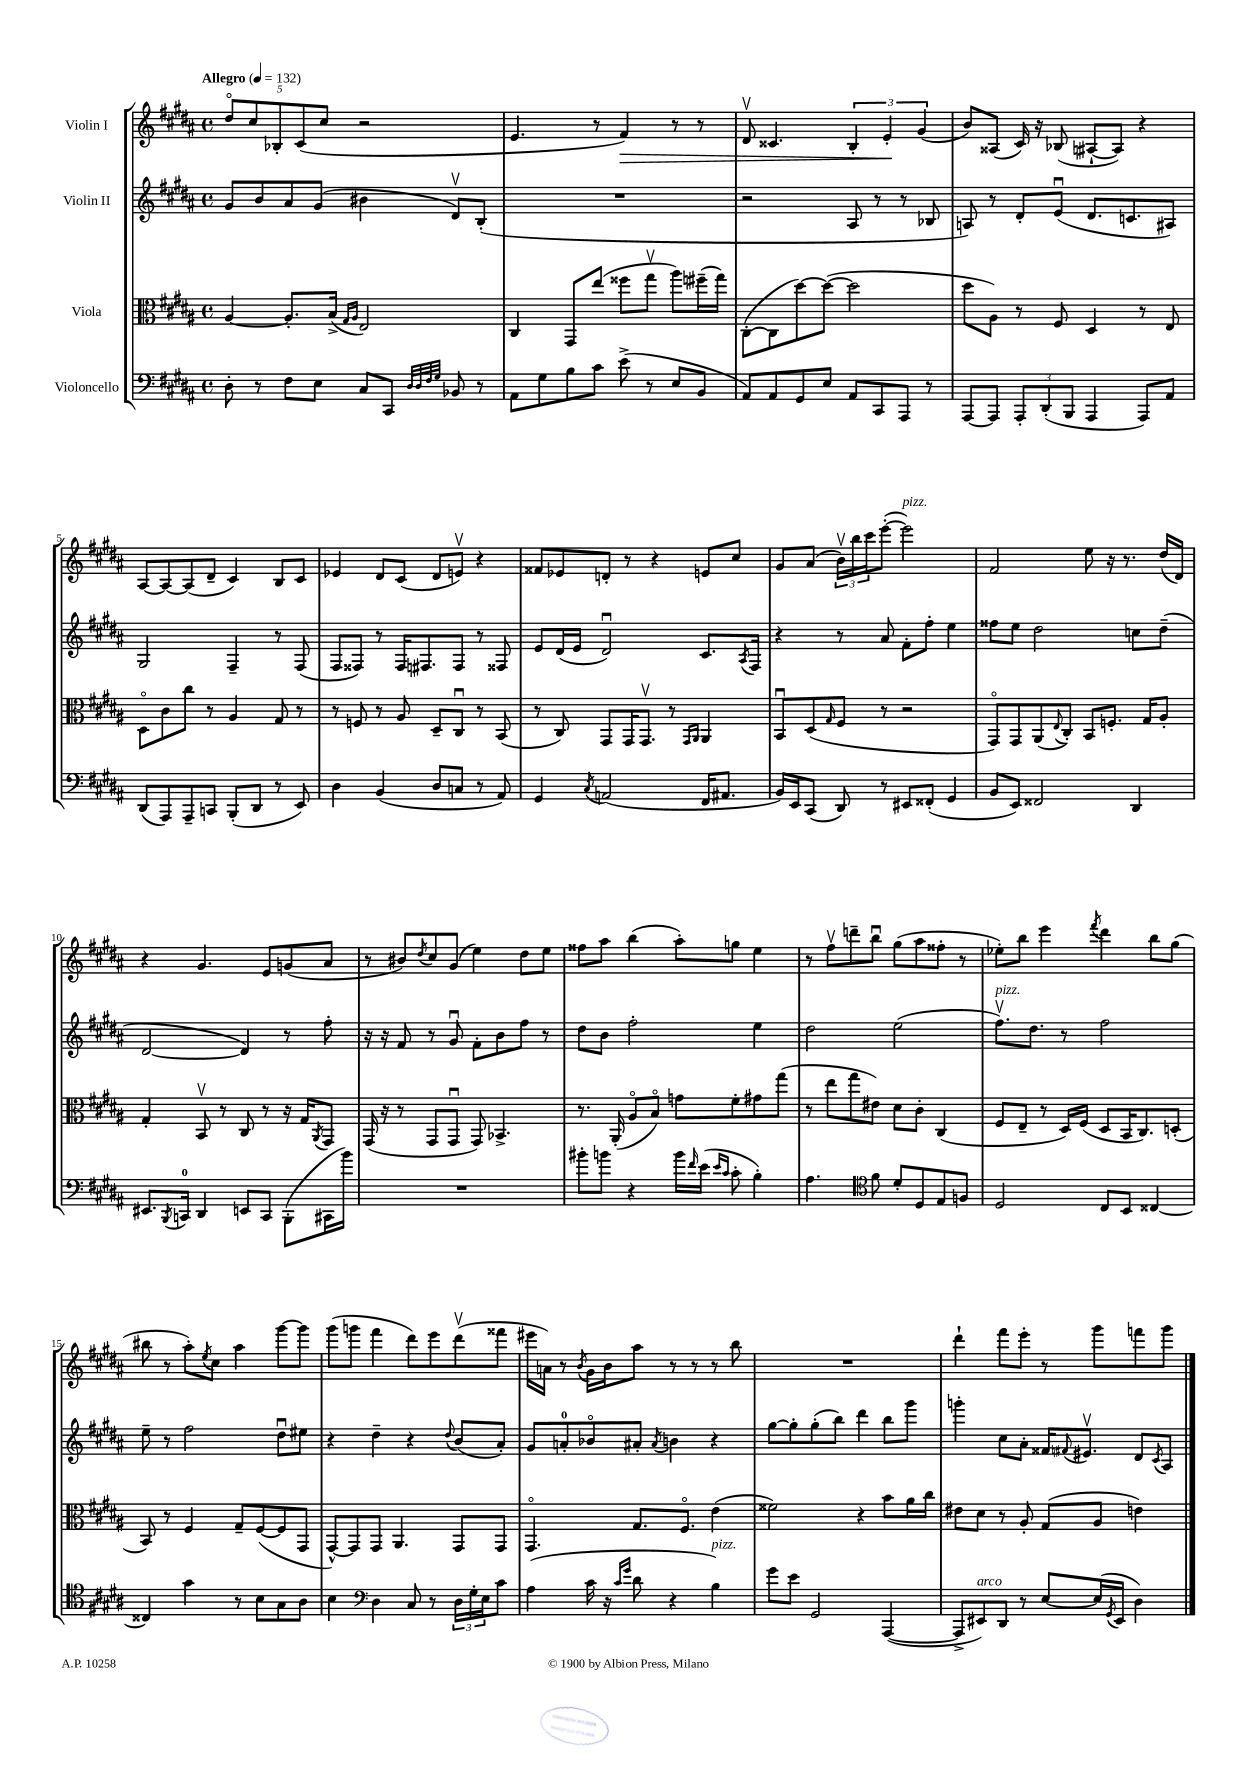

**kern	**kern	**kern	**kern
*staff4	*staff3	*staff2	*staff1
*clefF4	*clefC3	*clefG2	*clefG2
*k[f#c#g#d#a#]	*k[f#c#g#d#a#]	*k[f#c#g#d#a#]	*k[f#c#g#d#a#]
*M4/4	*M4/4	*M4/4	*M4/4
*met(c)	*met(c)	*met(c)	*met(c)
*MM132	*MM132	*MM132	*MM132
8D#'\	[4A#/	8g#/L	10dd#o/L
.	.	.	10cc#/
8r	.	8b/	.
.	.	.	10B-'/
8F#\L	8.A#'/]L	8a#/	.
.	.	.	(10c#/
8E\J	.	(8g#/J	.
.	.	.	10cc#/J
.	(16B^/Jk	.	.
.	16qqG#/LL	.	.
.	16qqA#/JJ	.	.
8C#/L	2E/)	4b#\	2r
8CC#/J	.	.	.
32qqD#/LLL	.	.	.
32qqD#/	.	.	.
32qqF#/	.	.	.
32qqG#/JJJ	.	.	.
8BB-/	.	8d#v/L)	.
8r	.	(8B'/J	.
=	=	=	=
8AA#\L	4C#/	1r	4.e/
8G#\	.	.	.
8B\	8GG#/L	.	.
8c#\J	(8ee/J	.	8r
(8e^\	8ff##\L	.	4f#/)
8r	8gg#v\J	.	.
8E/L	8aa#\L)	.	8r
8BB/J	(16ff#~\L	.	8r
.	16gg#\JJ)	.	.
=	=	=	=
8AA#/L)	([8C#'\L	2r	8d#v/
8AA#/	8C#\]	.	4.c##/
8GG#/	[8dd#\)	.	.
8E/J	(8dd#\_J	.	.
8AA#/L	2dd#\]	8A#/	6B'/
8CC#/	.	8r	.
.	.	.	6e'/
8AAA#/J	.	8r	.
.	.	.	(6g#/
8r	.	8B-/	.
=	=	=	=
[8AAA#/L	8dd#\L	8A/)	8b/L)
8AAA#/]J	8A#\J)	8r	(8A##/J
12AAA#'/L	8r	8d#'/L	16c#/)
.	.	.	16r
(12DD#'/	.	.	.
.	8F#/	(8eu/J	(8B-/
12BBB/J	.	.	.
4AAA#/	4D#/	8.d#/L	[8A#`/L
.	.	.	8A#/]J)
.	.	8.c/	.
8AAA#/L)	8r	.	4r
8AA#/J	8E/	8A#/J)	.
=	=	=	=
(8DD#/L	8D#o\L	2G#/	[8A#/L
8AAA#/)	8c#\	.	8A#/_
8AAA#~/	8cc#\J	.	(8A#/]
8CC/J	8r	.	8d#~/J
(8BBB'/L	4A#/	4F#~/	4c#/)
8DD#/J	.	.	.
8r	8G#/	8r	8B/L
8EE/)	8r	(8F#/	8c#/J
=	=	=	=
4D#\	8r	8F#/L	4e-/
.	8F/	8F##/J)	.
(4BB/	8r	8r	8d#/L
.	8A#/	16F##/LK	(8c#/J
.	.	8.F#/	.
8D#/L	8D#~/L	.	8d#/L
8C/J	8C#u/J	8F#/J	8ev/J)
8r	8r	8r	4r
8AA#/)	(8BB/	8F##/	.
=	=	=	=
4GG#/	8r	8e/L	8f##/L
.	8C#/)	(16d#/L	8e-/
.	.	16e/JJ	.
8qC#/	.	.	.
(2AA/	8GG#/L	2d#u/)	8d'/J
.	16GG#/K	.	8r
.	8.GG#v/J	.	.
.	.	.	4r
.	8r	.	.
.	16qqGG#/LL	.	.
.	16qqAA#/JJ	.	.
16FF#/LK	4AA#/	8.c#/L	8e/L
8.AA#/J	.	.	.
.	.	.	8cc#/J
.	.	8qA#/	.
.	.	16F#/Jk	.
=	=	=	=
16BB/LL)	8BBu/L	4r	8g#/L
16EE/J	.	.	.
(8CC#/J	(8D#/	.	(8a#/J
.	16qqG#/	.	.
8DD#/)	8F#/J	8r	24bv\LL)
.	.	.	24bb\
.	.	.	24ccc#\J
8r	8r	8a#/	([8eee'\J
8EE#/L	2r	8f#'\L	2eee\])
(8FF##'/J	.	8ff#'\J	.
4GG#/	.	4ee\	.
=	=	=	=
8BB/L	8GG#o/L)	8ff##\L	2f#/
8EE/J)	8GG#/	8ee\J	.
2FF##/	(8AA#/	2dd#\	.
.	8qqE/	.	.
.	8C#'/J)	.	.
.	8BB/L	.	8ee\
.	8.F'/J	.	16r
.	.	.	8.r
4DD#/	.	8cc\L	.
.	16G#/LK	.	.
.	8A#'/J	(8dd#~\J	(16dd#/LL
.	.	.	16d#/JJ)
=	=	=	=
8.EE#/L	4G#'/	[2d#/	4r
8qBBB/	.	.	.
16CC/Jk	.	.	.
4DD#/	8BBv/	.	4.g#/
.	8r	.	.
8EE/L	8C#/	4d#/])	.
8CC/J	8r	.	8e/L
(8BBB'\L	16r	8r	(8g/
.	16G#/LK	.	.
.	8qAA#/	.	.
16CC#\L	8GG#/J	8ff#'\	8a#/J
16b\JJ)	.	.	.
=	=	=	=
1r	(16GG#/	16r	8r
.	16r	16r	.
.	8r	8f#/	8b#/L)
.	.	.	8qdd#/
.	8GG#/L	8r	8cc#/
.	8GG#u/J	8g#u/	(8g#/J
.	8GG#/)	8f#'\L	4ee\)
.	4.BB-^/	8b\	.
.	.	8ff#\J	8dd#\L
.	.	8r	8ee\J
=	=	=	=
8b#'\L	8.r	8dd#\L	8ff##\L
8b\J	.	8b\J	8aa#\J
.	(16AA#'/	.	.
4r	8A#o/L	2ff#'\	(4bb\
.	8Bo/J)	.	.
16b\LL	8g\L	.	8aa#'\L)
16qqf#/	.	.	.
(16e\JJ	.	.	.
16qqe/LL	.	.	.
16qqc#/JJ	.	.	.
8c#'\	8f#'\	.	8gg\J
4B'\)	8g#\	4ee\	4ee\
.	(8gg#\J	.	.
=	=	=	=
4.A#\	8r	2dd#\	8r
.	8ee\L	.	8ff#v\L
.	8gg#\	.	8ddd~\
*clefC4	*	*	*
8f#\	8e#\J)	.	8bbu\J
8d#'/L	8d#\L	(2ee\	(8gg#\L
8D#/	8c#'\J	.	8aa#\
8E/	(4C#/	.	8ff##'\J
8F/J	.	.	8r
=	=	=	=
2D#/	8F#/L	8.ff#v\L)	8ee-'\L)
.	8E~/J	.	8bb\J
.	.	8.dd#\J	.
.	8r	.	4eee\
.	16D#/LL)	8r	.
.	(16F#/JJ	.	.
.	.	.	8qfff#/
8C#/L	8D#/L	2ff#\	4ddd#\
8BB/J	16BB/K	.	.
.	8.C#/)	.	.
[4C##/	.	.	8bb\L
.	(8D'/J	.	(8gg#\J
=	=	=	=
4C##/]	8BB/)	8ee~\	8bb#\
.	8r	8r	8r
4g#\	4F#/	2ff#\	8aa#'\L)
.	.	.	8qee/
.	.	.	8cc#\J
8r	8G#~/L	.	4aa#\
8B\L	([8F#/	.	.
8G#\	8F#/]	8dd#u\L	[8ggg#\L
8A#\J	8GG#/J	8ee#\J	8ggg#\]J
=	=	=	=
4B\	[8GG#^^/L)	4r	(8ggg#\L
.	8GG#/]	.	8ggg\J
*clefF4	*	*	*
4D#\	8GG#/J	4dd#~\	4fff#\
.	4.AA#/	.	.
8C#/	.	4r	8ddd#\L)
8r	.	.	8eee\
.	.	8qqdd#/	.
24D#\LL	8GG#/L	(8b/L	(8ddd#v\
24G#'\	.	.	.
24E\J	.	.	.
8c#\J	8GG#/J	8a#'/J)	8fff##\J
=	=	=	=
(4A#\	4.GG#o/	8g#/L	16eee#\LL
.	.	.	16a\JJ)
.	.	8a'/	8r
.	.	.	8qb/
16c#\	.	8b-o/	16g#\LL
16r	.	.	16b\J
16qqc#/LL	.	.	.
16qqg#/JJ	.	.	.
8d#\	8.G#/L	8a#'/J	8aa#\J
.	.	8qa#/	.
4r	.	4b\	8r
.	8.F#o/J	.	.
.	.	.	8r
4B\)	(4e\	4r	8r
.	.	.	8bb\
=	=	=	=
8g#\L	2f##\)	[8gg#\L	1r
8e\J	.	8gg#'\]	.
2GG#/	.	(8gg#'\	.
.	.	8bb\J)	.
.	4r	4ddd#\	.
([4AAA#/	8b\L	8bb\L	.
.	16a#\L	8ggg#\J	.
.	16cc#\JJ	.	.
=	=	=	=
8AAA#^/]L	8e#\L	4ggg'\	4ddd#`\
8EE#/)	8d#\J	.	.
8DD#/J	8r	8cc#\L	8fff#\L
8r	8A#'/	8a#'\J	8eee'\J
[8E/L	(8G#/L	16f##/LK	8r
.	.	8qqf#/	.
.	.	8.e#v/J	.
(16E/]L	8A#/J	.	8ggg#\L
8qGG#/	.	.	.
16EE#/JJ	.	.	.
4D#\)	4e\)	8d#/L	8fff\
.	.	8qc#/	.
.	.	8A#/J	8ggg#\J
==	==	==	==
*-	*-	*-	*-
